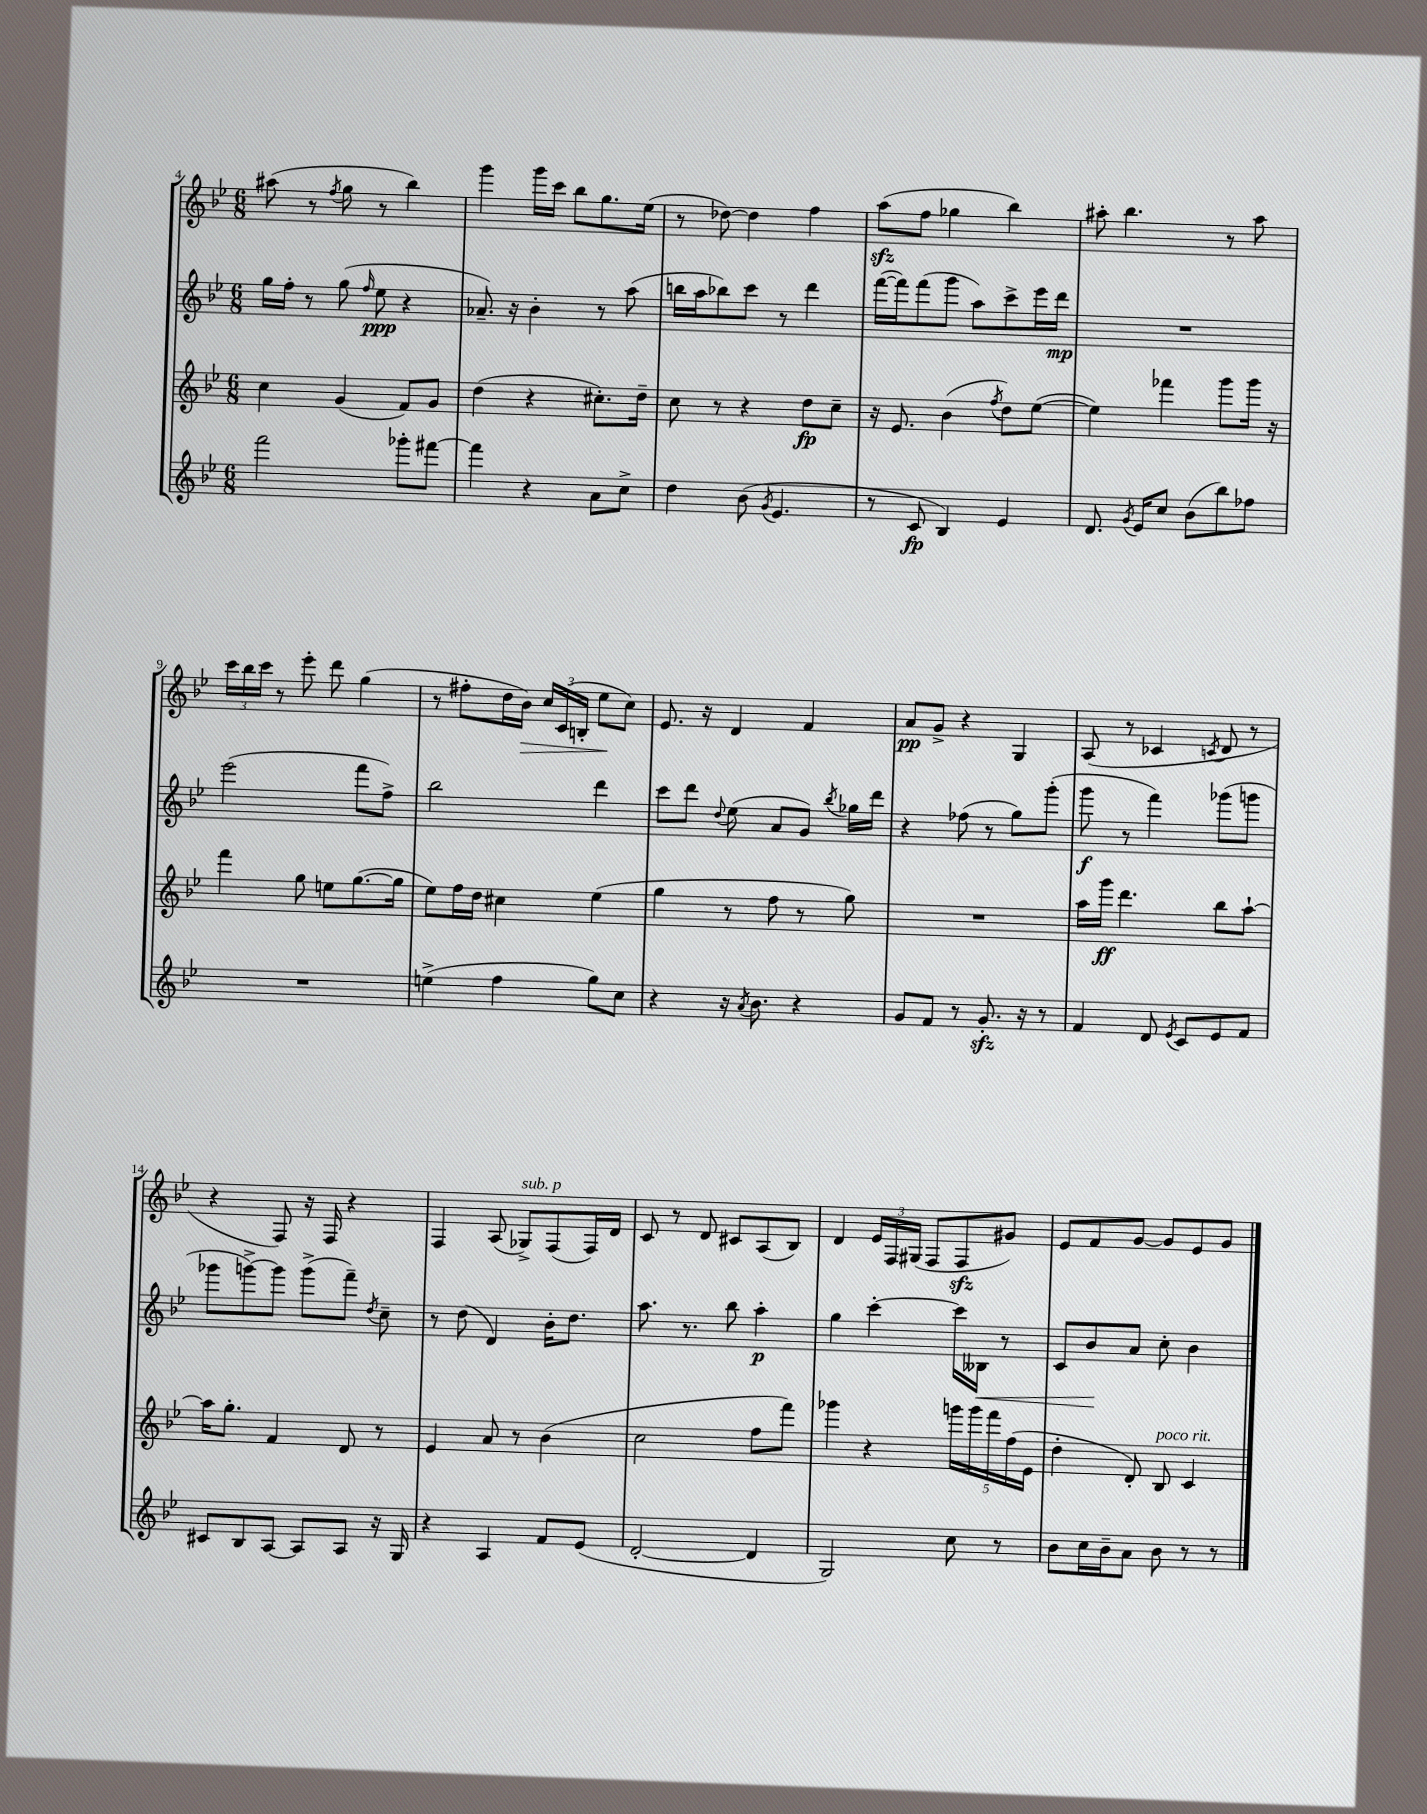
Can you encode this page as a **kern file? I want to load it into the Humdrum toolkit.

**kern	**dynam	**kern	**dynam	**kern	**dynam	**kern	**dynam
*part4	*part4	*part3	*part3	*part2	*part2	*part1	*part1
*staff4	*staff4	*staff3	*staff3	*staff2	*staff2	*staff1	*staff1
*clefG2	*	*clefG2	*	*clefG2	*	*clefG2	*
*k[b-e-]	*	*k[b-e-]	*	*k[b-e-]	*	*k[b-e-]	*
*M6/8	*	*M6/8	*	*M6/8	*	*M6/8	*
=4	=4	=4	=4	=4	=4	=4	=4
2fff\	.	4cc\	.	16gg\LL	.	(8aa#X\	.
.	.	.	.	16ff'\JJ	.	.	.
.	.	.	.	8r	.	8r	.
.	.	.	.	.	.	8qff/	.
.	.	(4g/	.	(8gg\	.	8gg\	.
.	.	.	.	16qqff/	.	.	.
.	.	.	.	8ee-\	ppp	8r	.
8ggg-X'\L	.	8f/L)	.	4r	.	4bb-\)	.
[8fff#X\J	.	8g/J	.	.	.	.	.
=5	=5	=5	=5	=5	=5	=5	=5
4fff#\]	.	(4dd\	.	8.a-X~/)	.	4ggg\	.
.	.	.	.	16r	.	.	.
4r	.	4r	.	4b-'\	.	16ggg\LL	.
.	.	.	.	.	.	16ccc\JJ	.
.	.	.	.	.	.	8bb-\L	.
8a\L	.	8.cc#X'\L)	.	8r	.	8.gg\	.
8cc^\J	.	.	.	(8aa\	.	.	.
.	.	16dd~\Jk	.	.	.	(16ee-\Jk	.
=6	=6	=6	=6	=6	=6	=6	=6
4dd\	.	8cc\	.	16bbn\LL	.	8r	.
.	.	.	.	16aa\J	.	.	.
.	.	8r	.	8bb-X\)	.	[8dd-X\)	.
(8b-\	.	4r	.	8ccc\J	.	4dd-\]	.
8qg/	.	.	.	.	.	.	.
4.e-/	.	.	.	8r	.	.	.
.	.	8dd\L	fp	4ddd\	.	4ff\	.
.	.	8cc~\J	.	.	.	.	.
=7	=7	=7	=7	=7	=7	=7	=7
8r	.	16r	.	([16fff\LL	.	(8aazz\L	.
.	.	8.e-/	.	16fff\J])	.	.	.
8c/	fp	.	.	(8fff\	.	8ff\J	.
4B-/)	.	(4b-\	.	8ggg\J	.	4gg-X\	.
.	.	.	.	8aa\L)	.	.	.
.	.	8qff/	.	.	.	.	.
4e-/	.	8dd\L)	.	8ccc^\	.	4bb-\)	.
.	.	([8ee-\J	.	16eee-\L	.	.	.
.	.	.	.	16ddd\JJ	mp	.	.
=8	=8	=8	=8	=8	=8	=8	=8
8.d/	.	4ee-\])	.	2.r	.	8aa#X'\	.
.	.	.	.	.	.	4.bb-\	.
8qg/	.	.	.	.	.	.	.
16e-/KL	.	.	.	.	.	.	.
8cc/J	.	4fff-X\	.	.	.	.	.
(8b-\L	.	.	.	.	.	.	.
8bb-\)	.	8ggg\L	.	.	.	8r	.
8ff-X\J	.	16ggg\Jk	.	.	.	8aa#\	.
.	.	16r	.	.	.	.	.
!!LO:LB:g=z
=9	=9	=9	=9	=9	=9	=9	=9
2.r	.	4fff\	.	(2eee-\	.	24ccc\LL	.
.	.	.	.	.	.	24bb-\	.
.	.	.	.	.	.	24ccc\JJ	.
.	.	.	.	.	.	8r	.
.	.	8gg\	.	.	.	8eee-'\	.
.	.	8een\L	.	.	.	8ddd\	.
.	.	([8.gg\	.	8fff\L	.	(4gg\	.
.	.	.	.	8ff^\J)	.	.	.
.	.	16gg\Jk]	.	.	.	.	.
=10	=10	=10	=10	=10	=10	=10	=10
(4een^\	.	8ee-\L)	.	2bb-\	.	8r	.
.	.	16ff\L	.	.	.	8ff#X'\L	.
.	.	16dd\JJ	.	.	.	.	.
4ff\	.	4cc#X\	.	.	.	16dd\L	.
!	!	!	!	!	!	!	!LO:HP:b
.	.	.	.	.	.	16b-\JJ)	>
.	.	.	.	.	.	24cc/LL	.
.	.	.	.	.	.	(24c/	.
.	.	.	.	.	.	24Bn'/JJ	.
8gg\L)	.	(4ee-\	.	4ddd\	.	8ee-\L	.
8cc\J	.	.	.	.	.	8cc\J)	]
=11	=11	=11	=11	=11	=11	=11	=11
4r	.	4gg\	.	8ccc\L	.	8.e-/	.
.	.	.	.	8ddd\J	.	.	.
.	.	.	.	.	.	16r	.
.	.	.	.	8qqdd/	.	.	.
16r	.	8r	.	(8ee-\	.	4d/	.
8qa/	.	.	.	.	.	.	.
8.b-\	.	.	.	.	.	.	.
.	.	8ff\	.	8a/L	.	.	.
4r	.	8r	.	8g/J)	.	4f/	.
.	.	.	.	8qbb-/	.	.	.
.	.	8gg\)	.	16gg-X\LL	.	.	.
.	.	.	.	16ddd\JJ	.	.	.
=12	=12	=12	=12	=12	=12	=12	=12
8g/L	.	2.r	.	4r	.	8a/L	pp
8f/J	.	.	.	.	.	8g^/J	.
8r	.	.	.	(8ff-X\	.	4r	.
8.gzz'/	.	.	.	8r	.	.	.
.	.	.	.	8gg\L)	.	4G/	.
16r	.	.	.	.	.	.	.
8r	.	.	.	(8ggg'\J	.	.	.
=13	=13	=13	=13	=13	=13	=13	=13
4f/	.	16aa\LL	.	8ggg\	f	(8A/	.
.	.	16ggg\JJ	ff	.	.	.	.
.	.	4.ddd\	.	8r	.	8r	.
8d/	.	.	.	4fff\)	.	4c-X/	.
8qe-/	.	.	.	.	.	.	.
8c/L	.	.	.	.	.	.	.
.	.	.	.	.	.	8qcn/	.
8e-/	.	8bb-\L	.	(8ggg-X\L	.	8d/	.
8f/J	.	[8aa`\J	.	8gggn\J	.	8r	.
!!LO:LB:g=z
=14	=14	=14	=14	=14	=14	=14	=14
8c#X/L	.	16aa\KL]	.	8ggg-X\L	.	4r	.
.	.	8.gg'\J	.	.	.	.	.
8B-/	.	.	.	[8gggn^\)	.	.	.
[8A/J	.	4f/	.	8ggg\J]	.	8F/)	.
8A/L]	.	.	.	(8ggg^\L	.	16r	.
.	.	.	.	.	.	16F/	.
8A/J	.	8d/	.	8fff~\J)	.	4r	.
.	.	.	.	8qdd/	.	.	.
16r	.	8r	.	8cc~\	.	.	.
16G/	.	.	.	.	.	.	.
=15	=15	=15	=15	=15	=15	=15	=15
4r	.	4e-/	.	8r	.	4F/	.
.	.	.	.	(8dd\	.	.	.
4A/	.	8a/	.	4d/)	.	(8A/	.
!	!	!	!	!	!	!LO:TX:a:i:t=sub. p	!
.	.	8r	.	.	.	8G-X^/L)	.
8f/L	.	(4b-\	.	16b-'\KL	.	(8F/	.
.	.	.	.	8.dd\J	.	.	.
(8e-/J	.	.	.	.	.	16F/L)	.
.	.	.	.	.	.	16d/JJ	.
=16	=16	=16	=16	=16	=16	=16	=16
[2d'/	.	2cc\	.	8.aa\	.	8c/	.
.	.	.	.	.	.	8r	.
.	.	.	.	8.r	.	.	.
.	.	.	.	.	.	8d/	.
.	.	.	.	8bb-\	.	8c#X/L	.
4d/]	.	8ff\L	.	4aa'\	p	(8A/	.
.	.	8fff\J)	.	.	.	8B-/J)	.
=17	=17	=17	=17	=17	=17	=17	=17
2G/)	.	4ggg-X\	.	4gg\	.	4d/	.
.	.	4r	.	[4ccc'\	.	24e-/LL	.
.	.	.	.	.	.	24F/	.
.	.	.	.	.	.	(24G#X/JJ	.
.	.	.	.	.	.	8F/L	.
8cc\	.	20gggn\LL	.	16ccc\LL]	.	8Fzz/	.
.	.	20ggg\	.	.	.	.	.
!	!	!	!	!	!LO:HP:b	!	!
.	.	.	.	16B--X\JJ	<	.	.
.	.	20fff\	.	.	.	.	.
8r	.	.	.	8r	.	8g#X/J)	.
.	.	(20ff\	.	.	.	.	.
.	.	20e-\JJ	.	.	.	.	.
=18	=18	=18	=18	=18	=18	=18	=18
8b-\L	.	4dd'\	.	8c/L	.	8e-/L	.
16cc\L	.	.	.	8b-/	.	8f/	.
16b-~\J	.	.	.	.	.	.	.
8a\J	.	8d'/)	.	8a/J	[	[8g/J	.
!	!	!LO:TX:a:i:t=poco rit.	!	!	!	!	!
8b-\	.	8B-/	.	8cc'\	.	8g/L]	.
8r	.	4c/	.	4b-\	.	8e-/	.
8r	.	.	.	.	.	8g/J	.
==	==	==	==	==	==	==	==
*-	*-	*-	*-	*-	*-	*-	*-
